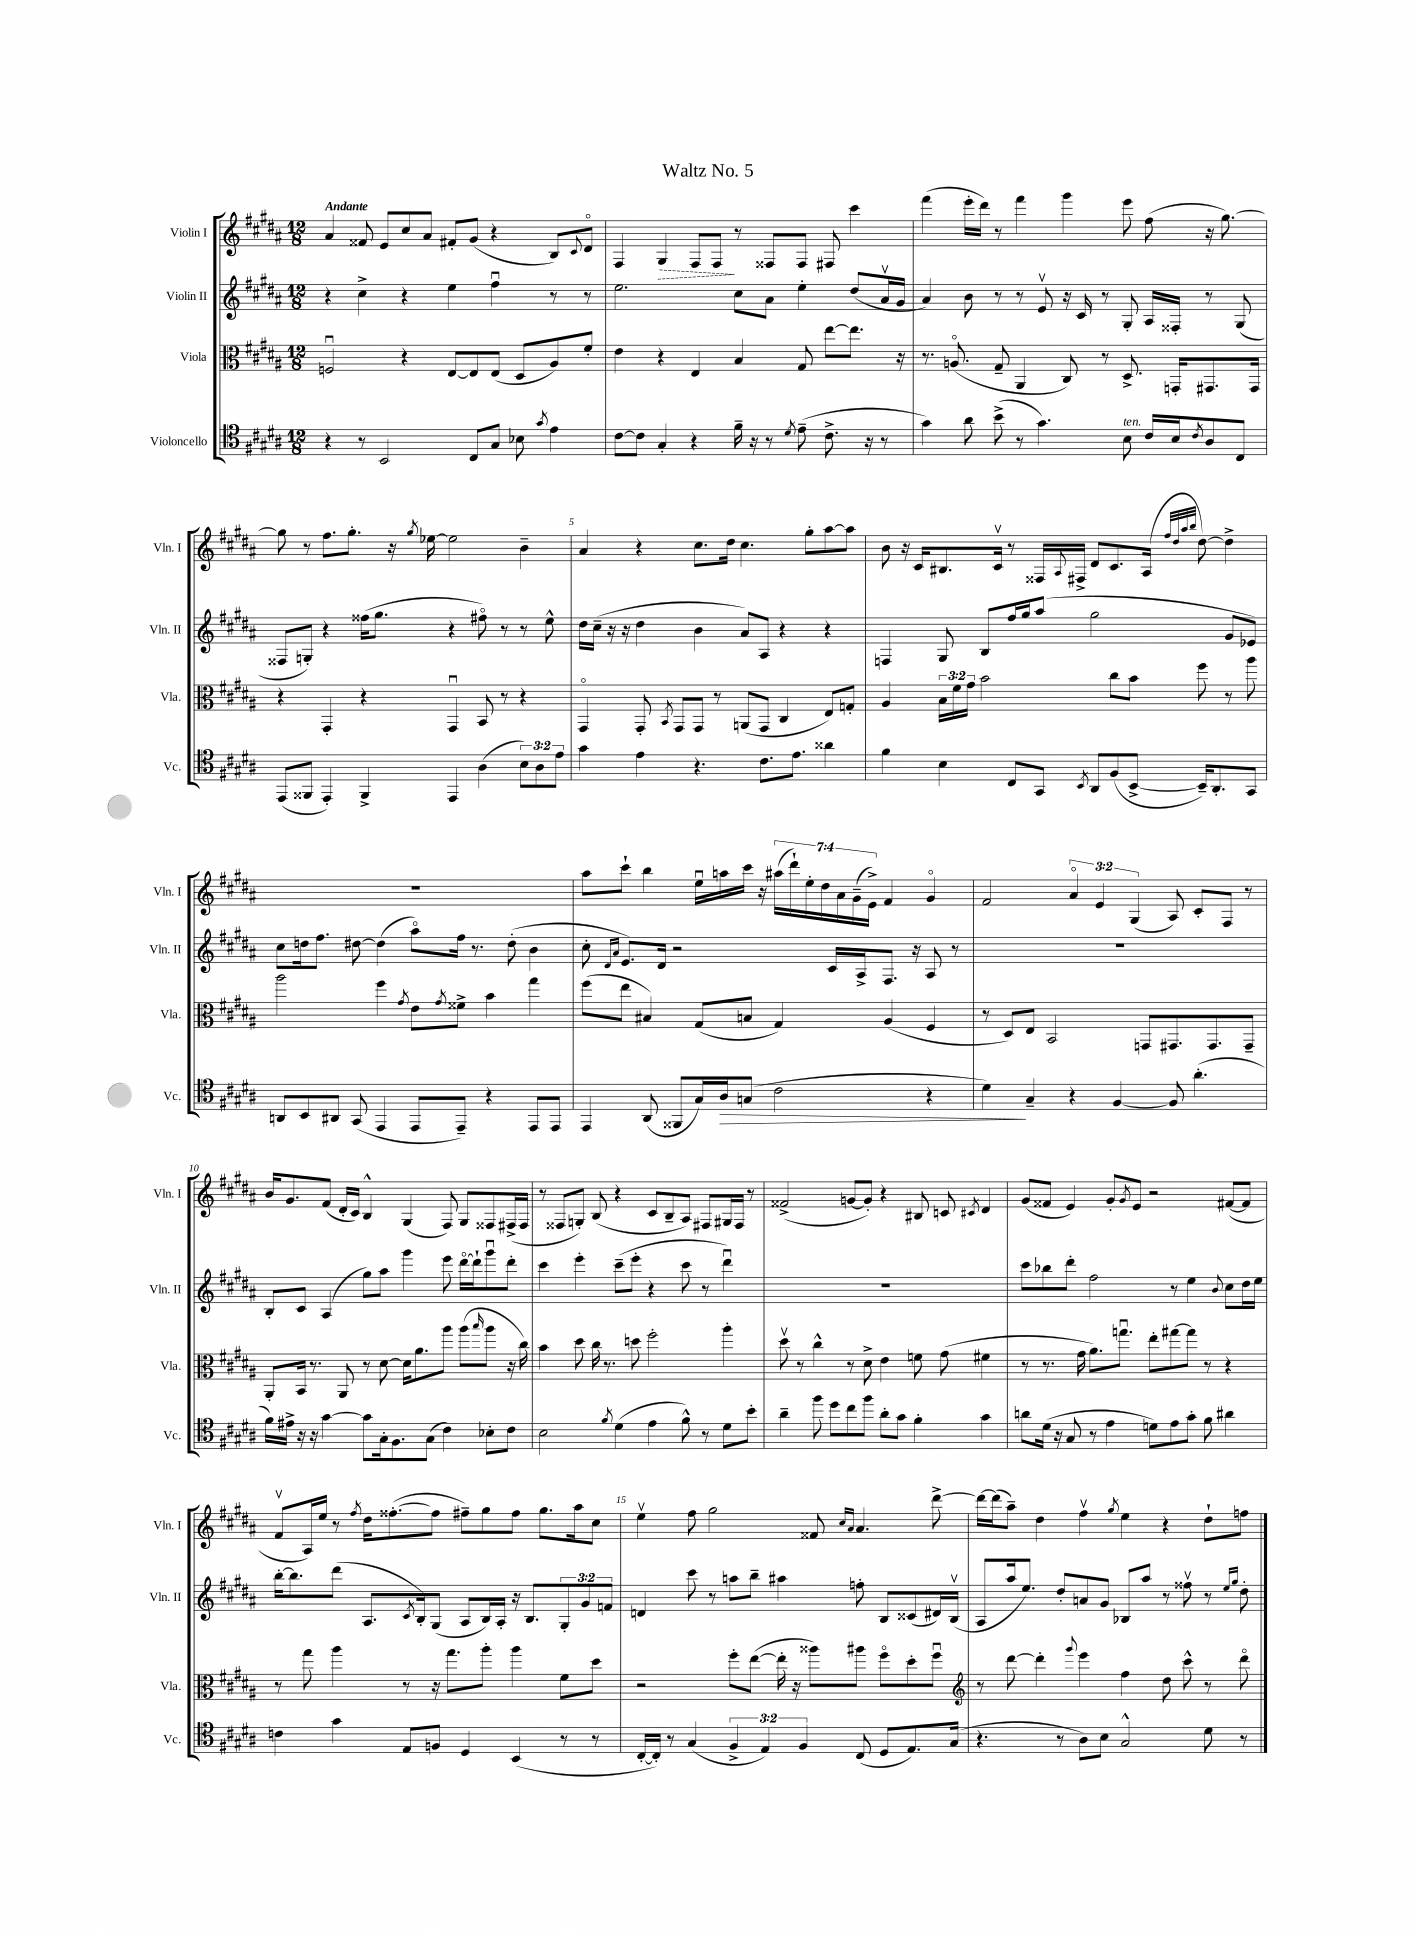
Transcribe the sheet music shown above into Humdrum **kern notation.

**kern	**kern	**kern	**kern
*staff4	*staff3	*staff2	*staff1
*clefC4	*clefC3	*clefG2	*clefG2
*k[f#c#g#d#a#]	*k[f#c#g#d#a#]	*k[f#c#g#d#a#]	*k[f#c#g#d#a#]
*M12/8	*M12/8	*M12/8	*M12/8
4r	2Fu	4r	4a#
8r	.	4cc#^	8f##
2BB	.	.	8e
.	4r	4r	8cc#
.	.	.	8a#
.	[8E	4ee	8f#'
8C#	8E]	.	(8g#
8G#	(8E	4ff#u	4r
8B-	8D#	.	.
8qg#	.	.	.
4e	8A#)	8r	8B)
.	.	.	8qqc#
.	8f#'	8r	8d#o
=	=	=	=
[8c#	4e	2.ee	4F#
8c#]	.	.	.
4G#'	4r	.	4G#
4r	4E	.	8F#
.	.	.	8F#
16f#~	4B	8cc#	8r
16r	.	.	.
8r	.	8a#	8F##
8qd#	.	.	.
(8e~	8G#	4ee'	8F##
8.c#^	[8ee	.	8F#
.	8.ee]	(8dd#	4ccc#
16r	.	.	.
8r	.	16a#v	.
.	16r	16g#	.
=	=	=	=
4g#)	8.r	4a#)	(4fff#
.	(8.Ao	.	.
8a#	.	8b	16eee'
.	.	.	16ddd#)
(8b^	8G#~	8r	8r
8r	4AA#	8r	4fff#
4.g#)	.	8ev	.
.	8C#)	16r	4ggg#
.	.	16c#	.
.	8r	8r	.
8B	8.D#^	8G#'	8eee
16c#	.	16A#	(8ff#
16B	16GG'	16F##'	.
8qc#	.	.	.
8A#	8.GG#	8r	16r
.	.	.	[8.gg#)
8C#	.	(8G#	.
.	16GG#	.	.
=	=	=	=
(8EE	4r	8F##	8gg#]
8FF##	.	8G')	8r
4EE')	4GG#'	4r	8.ff#
.	.	.	8.gg#'
4FF##^	4r	(16ff##	.
.	.	8.gg#	.
.	.	.	16r
.	.	.	8qgg#
.	.	.	[16ee-
4EE	4GG#u	4r	2ee-]
(4A#	8BB	8ff#o)	.
.	8r	8r	.
12B)	4r	8r	4b~
12A#	.	.	.
.	.	8ee^^	.
12e	.	.	.
=	=	=	=
4g#	4GG#o	16dd#	4a#
.	.	(16cc#~	.
.	.	16r	.
.	.	16r	.
4e	8GG#'	4dd#	4r
.	8qBB	.	.
.	8GG#	.	.
4.r	8GG#	4b	8.cc#
.	8r	.	.
.	.	.	16dd#
.	(8AA	8a#)	4.cc#
8.c#	8GG#	8A#	.
.	4C#	4r	.
8.e	.	.	.
.	.	.	8gg#'
4a##	8E)	4r	[8aa#
.	8G'	.	8aa#]
=	=	=	=
4f#	4A#	4F	8b
.	.	.	16r
.	.	.	16c#
4B	24B	8G#	8.B#
.	24f#	.	.
.	24g#	.	.
.	2b	8B	.
.	.	.	16c#v
8C#	.	16ff#	8r
.	.	16gg#	.
8GG#	.	(8aa#	16F##
.	.	.	8qqA#
.	.	.	16F#^
8qBB	.	.	.
8AA#	.	2gg#	8d#
(8F#	8cc#	.	8.c#
[8BB^	8b	.	.
.	.	.	(16A#
.	.	.	32qqff#
.	.	.	32qqdd#
.	.	.	32qqaa#
.	.	.	32qqbb
16BB~])	8ff#	.	[8dd#)
8.AA#'	.	.	.
.	8r	8g#	4dd#^]
8GG#	8aa#	8e-)	.
=	=	=	=
8AA	2aa#	8cc#	1.r
8BB	.	16dd	.
.	.	8.ff#	.
8AA#	.	.	.
(8GG#	.	[8dd#	.
4EE	4ff#	(4dd#]	.
.	8qg#	.	.
8EE	8e	8aa#o)	.
.	8qg#	.	.
8EE~)	8f##^	16ff#	.
.	.	8.r	.
4r	4b	.	.
.	.	(8dd#'	.
8EE	4gg#	4b	.
8EE	.	.	.
=	=	=	=
4EE	(8ff#	8cc#'	8aa#
.	.	16qqd#	.
.	.	16qqa#	.
.	8ee	8.e)	8ccc#`
(8AA#	4B#)	.	4bb
.	.	16d#	.
8FF##	.	2r	.
16G#)	(8G#	.	16eeu
16A#	.	.	16aa
(8G	8B	.	16ccc#
.	.	.	16r
2c#	4G#)	.	(28aa#
.	.	.	28ddd#`)
.	.	.	28ee'
.	.	.	28dd#
.	.	16c#	.
.	.	.	28a#
.	.	.	(28g#~
.	.	16A#^	.
.	.	.	28e^)
.	(4A#	8.F#	4f#
.	.	16r	.
4r	4F#	8A#	4g#o
.	.	8r	.
=	=	=	=
4d#)	8r	1.r	2f#
.	8D#)	.	.
4G#~	8E	.	.
.	2BB	.	.
4r	.	.	6a#o
.	.	.	6e
[4F#	.	.	.
.	.	.	(6G#
.	8GG	.	.
8F#]	8.GG#	.	8A#)
(4.a#'	.	.	8c#'
.	8.GG#	.	.
.	.	.	8F#
.	8GG#~	.	8r
=	=	=	=
16f#)	8AA#'	8B'	16b
16e#^	.	.	8.g#
16r	16BB	8c#	.
16r	8.r	.	.
[4g#	.	(4A#	(8f#
.	8AA#	.	16d#'
.	.	.	16c#)
8g#]	8r	8gg#)	4B^^
16G#'	[8d#	8aa#	.
8.F#	.	.	.
.	16d#]	4ggg#	(4G#
.	8.a#	.	.
(8G#	.	.	.
4c#)	8aa#	8eee	8F#)
.	(8aa#	[16ddd#o	8G#
.	.	16ddd#`]	.
.	16qqbb	.	.
8B-'	8aa#	8ggg#u	8F##
8c#	16r	8ddd#'	(16F#^
.	16cc#)	.	16F#
=	=	=	=
2B	4b	4ccc#	8r
.	.	.	8F##
.	8dd#	4eee'	8G')
.	16cc#	.	(8B
.	8.r	.	.
8qf#	.	.	.
(4d#	.	(8ccc#~	4r
.	8dd	8eee'	.
4e	2ff#'	4r	8c#
.	.	.	8B~
8f#^^)	.	8ccc#	8A#)
8r	.	8r	8F#
8d#	4aa#'	4ddd#u)	16G#
.	.	.	16F#
8b'	.	.	8r
=	=	=	=
4a#~	8dd#v	1.r	(2f##^
.	8r	.	.
8ff#	4cc#^^	.	.
8dd#	.	.	.
8cc#	8r	.	[8g
8ff#	8d#^	.	8g'])
8a#'	4e	.	4r
8g#	.	.	.
4f#'	8f	.	8B#
.	(8g#	.	8c
.	.	.	8qc#
4g#	4f#	.	4d#
=	=	=	=
8a	8r	8ccc#	(8g#
(16d#	8.r	8bb-	8f##
16r	.	.	.
8G#	.	8ddd#'	4e)
.	16g#	.	.
8r	8.a#)	2ff#	.
4e	.	.	8g#'
.	8.ggu	.	.
.	.	.	8qg#
.	.	.	8e
8d)	8ee'	.	2r
8e	[8gg#	8r	.
8g#'	8gg#]	4ee	.
8f#	8r	.	.
.	.	8qqb	.
4a#	4r	8cc#	([8f#
.	.	16dd#	8f#]
.	.	16ee	.
=	=	=	=
4c	8r	[16bb'	8f#v
.	.	8.bb]	.
.	8gg#	.	16A#)
.	.	.	16ee
4g#	4aa#	(8ddd#	8r
.	.	.	8qff#
.	.	8.A#	16dd#
.	.	.	([8.ff##'
8E	8r	.	.
.	.	8qc#	.
.	.	16B')	.
8F	16r	(8G#	8ff##]
.	8.gg#	.	.
4D#	.	8A#	8ff#~)
.	8aa#'	16B)	8gg#
.	.	16A#'	.
(4BB	4aa#	16r	8ff#
.	.	8.B	.
.	.	.	8.gg#
8r	8f#	12G#'	.
.	.	.	16aa#
.	.	12g#	.
8r	8dd#	.	8cc#
.	.	12f	.
=	=	=	=
[16C#'	2r	4d	4eev
16C#'])	.	.	.
8r	.	.	.
(4G#	.	8ccc#	8ff#
.	.	8r	2gg#
6F#^	8ff#'	8aa	.
.	([8ee	8bb~	.
6E)	.	.	.
.	16ee']	4aa#	.
.	16r	.	.
6F#	.	.	.
.	8aa##)	.	8f##
.	.	.	16qqcc#
.	.	.	16qqa#
(8C#	8aa#	8ff'	4.a#
8D#	8ff#o	8B	.
8.E)	8dd#'	(8c##	.
.	8ff#u	16d#)	[8ddd#^
(16G#	.	(16Bv	.
=	=	=	=
*	*clefG2	*	*
4.r	8r	8A#	16ddd#_
.	.	.	(16ddd#]
.	[8ddd#	16aa#	8aa#~)
.	.	8.ee)	.
.	4ddd#']	.	4dd#
8r	.	8dd#'	.
.	8qqggg#	.	.
8A#)	4eee	8a	4ff#v
8B	.	8g#	.
.	.	.	8qgg#
2G#^^	4ff#	8B-	4ee
.	.	8aa#	.
.	8dd#	8r	4r
.	8ccc#^^	8ff##v	.
8d#	8r	8r	8dd#`
.	.	16qqee	.
.	.	16qqgg#	.
8r	8ddd#o	8dd#'	8ff
==	==	==	==
*-	*-	*-	*-
